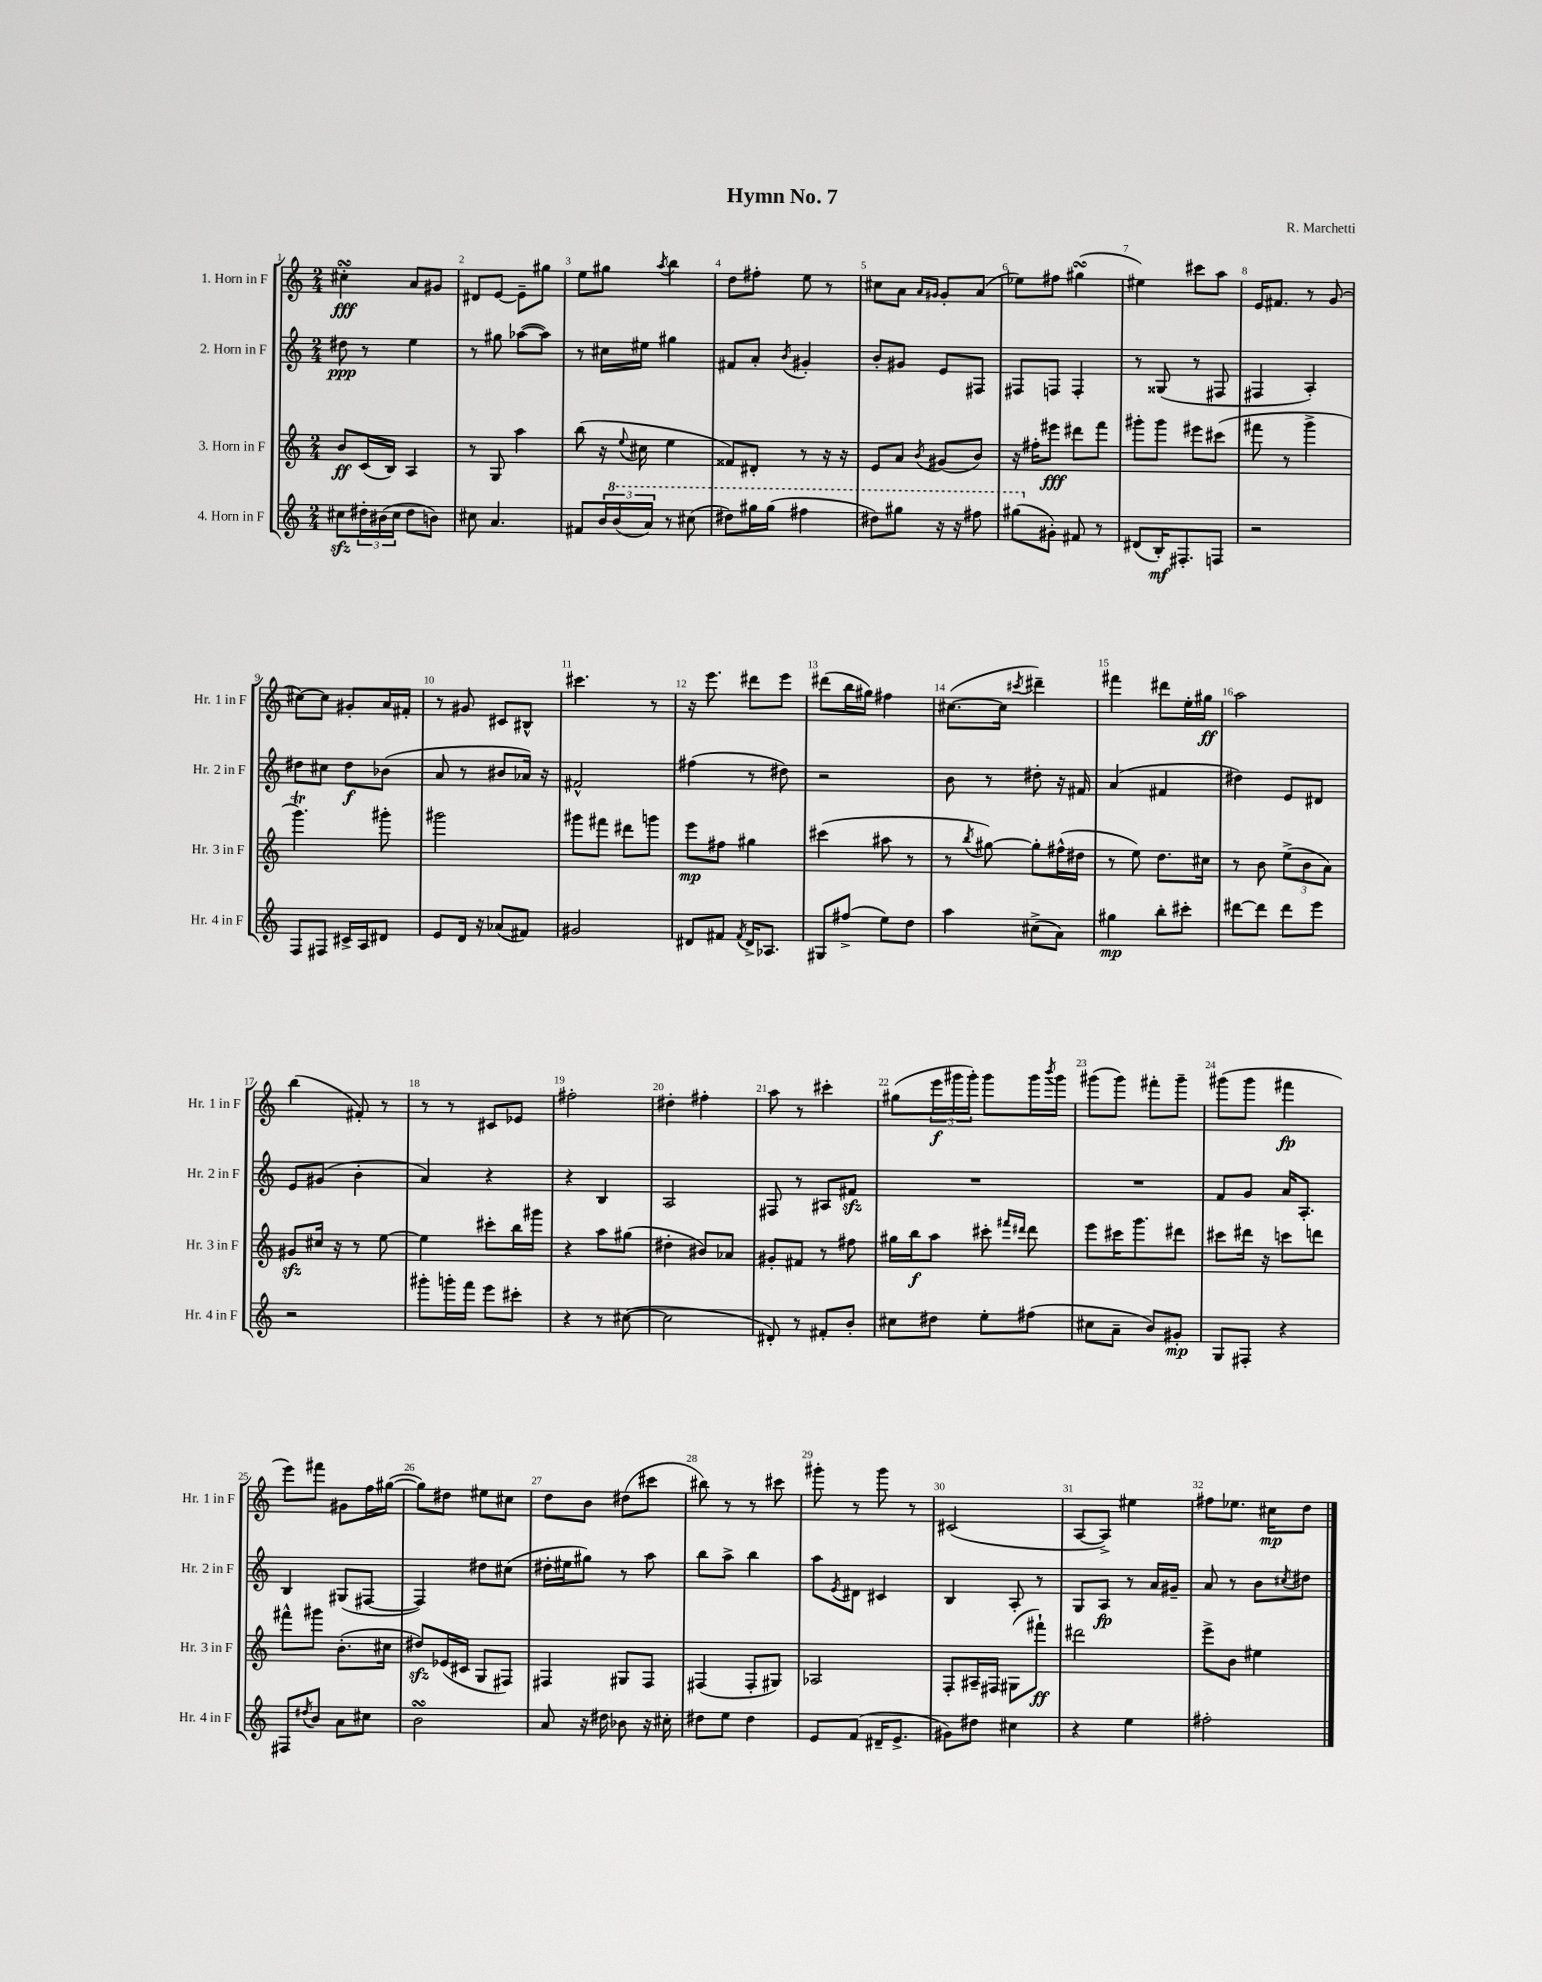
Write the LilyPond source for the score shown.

\header { title = "Hymn No. 7" composer = "R. Marchetti" }
<<
\new StaffGroup <<
\new Staff = "s0" \with { instrumentName = "1. Horn in F" shortInstrumentName = "Hr. 1 in F" } {
    \clef treble \key c \major \numericTimeSignature \time 2/4
    cis''4-.\turn\fff a'8 gis'8 |
    dis'8 e'8~ e'8-- gis''8 |
    e''8 gis''8 \acciaccatura { a''8 } b''4 |
    d''8 fis''8-. e''8 r8 |
    cis''8 a'8 \grace { a'16 gis'16 } gis'8-. a'8( |
    ees''8) fis''8 gis''4\turn( |
    eis''4) cis'''8 a''8 |
    e'16 fis'8. r8 g'8( |
    cis''8~) cis''8 gis'8-. a'16 fis'16-. |
    r8 gis'8 cis'8 bis8-^ |
    cis'''4. r8 |
    r16 e'''8. dis'''8 e'''8 |
    dis'''8( b''16 gis''16) fis''4 |
    cis''8.~( cis''16 \acciaccatura { cis'''8 } dis'''4--) |
    fis'''4 dis'''8 e''16-. gis''16\ff |
    a''2 |
    b''4( fis'8-.) r8 |
    r8 r8 cis'8 ees'8 |
    fis''2-. |
    dis''4-. fis''4-. |
    a''8 r8 cis'''4-. |
    gis''8( \tuplet 3/2 { e'''16\f gis'''16 gis'''16-.) } gis'''8 gis'''16 \acciaccatura { b'''8 } gis'''16 |
    gis'''8( gis'''8) fis'''8-. gis'''8-- |
    gis'''8( gis'''8 fis'''4\fp |
    e'''8) fis'''8 gis'8 f''16 gis''16~( |
    gis''8) dis''8 eis''8 cis''8 |
    d''8 b'8 dis''8( cis'''8 |
    bis''8) r8 r8 cis'''8 |
    gis'''8-. r8 gis'''8 r8 |
    cis'2( |
    a8~ a8->) eis''4 |
    fis''8 ees''8. cis''16\mp d''8 \bar "|." |
}
\new Staff = "s1" \with { instrumentName = "2. Horn in F" shortInstrumentName = "Hr. 2 in F" } {
    \clef treble \key c \major \numericTimeSignature \time 2/4
    dis''8\ppp r8 e''4 |
    r8 gis''8 aes''8~( aes''8) |
    r8 cis''16 eis''16 gis''4 |
    fis'8 a'8-. \acciaccatura { b'8 } gis'4-. |
    b'8-. gis'8 e'8 fis8 |
    fis8 f8 f4-. |
    r8 gisis8( r8 fis8 |
    fis4 a4-.) |
    dis''8 cis''8 dis''8\f bes'8( |
    a'8 r8 bis'8 aes'16) r16 |
    fis'2-^ |
    fis''4( r8 dis''8) |
    r2 |
    b'8 r8 dis''8-. r16 fis'16 |
    a'4( fis'4 |
    dis''4) e'8 dis'8 |
    e'8 gis'8( b'4-. |
    a'4) r4 |
    r4 b4 |
    a2 |
    fis8 r8 ais8 fis'8\sfz |
    R2 |
    R2 |
    f'8 g'8 a'16 a8.-. |
    b4 gis8( fis8~ |
    fis4) dis''8 cis''8( |
    dis''16-. eis''16 gis''8) r8 a''8 |
    b''8 a''8-> b''4 |
    a''8 \acciaccatura { e'8 } dis'8 cis'4 |
    b4 a8-. r8 |
    g8 a8\fp r8 a'16 gis'16-- |
    a'8 r8 b'8 \acciaccatura { cis''8 } dis''8 \bar "|." |
}
\new Staff = "s2" \with { instrumentName = "3. Horn in F" shortInstrumentName = "Hr. 3 in F" } {
    \clef treble \key c \major \numericTimeSignature \time 2/4
    b'8\ff c'16( b16) a4 |
    r8 g8 a''4 |
    b''8( r16 \appoggiatura { e''8 } cis''16 e''4 |
    fisis'8) dis'8-. r8 r16 r16 |
    e'8 a'8 \acciaccatura { b'8 } gis'8( b'8) |
    r16 fis''16-. eis'''8\fff dis'''8 f'''8 |
    gis'''8-. gis'''8 eis'''8 cis'''8( |
    fis'''8 r8 g'''4-> |
    g'''4.\trill) gis'''8-. |
    gis'''2 |
    gis'''8 fis'''8 dis'''8 g'''8 |
    e'''8\mp fis''8 gis''4 |
    cis'''4( ais''8 r8 |
    r8 \acciaccatura { b''8 } gis''8~) gis''8-. fis''16-^( dis''16 |
    r8 e''8) d''8. cis''16 |
    r8 b'8 \tuplet 3/2 { e''8->( b'8 a'8) } |
    gis'8\sfz cis''16 r16 r8 e''8~ |
    e''4 cis'''8-. b''16 gis'''16 |
    r4 a''8 gis''8( |
    dis''4-. bis'8) aes'8 |
    gis'8-. fis'8 r8 fis''8 |
    gis''16 b''16\f a''8 cis'''8-. \grace { fis'''16 dis'''16 } dis'''8 |
    e'''8 cis'''16 g'''8. dis'''8 |
    cis'''8 dis'''16 r16 c'''8 d'''8 |
    fis'''8-^ gis'''8 b'8.-.( cis''16 |
    dis''8\sfz) ees'16( cis'16 g8 fis8) |
    fis4 gis8 fis8 |
    fis4( fis8-. gis8) |
    aes2 |
    f8-. ais16-- fis16 gis8( fis'''8-!\ff) |
    dis'''2 |
    e'''8-> b'8 eis''4 \bar "|." |
}
\new Staff = "s3" \with { instrumentName = "4. Horn in F" shortInstrumentName = "Hr. 4 in F" } {
    \clef treble \key c \major \numericTimeSignature \time 2/4
    cis''8\sfz \tuplet 3/2 { dis''16-. bis'16( cis''16 } dis''8 b'8) |
    cis''8 a'4. |
    fis'8 \tuplet 3/2 { b'16 \ottava #1 b''16( a''16) } r8 cis'''8( |
    dis'''8) gis'''16 gis'''16( fis'''4 |
    dis'''8) gis'''8 r16 r16 fis'''8 |
    gis'''8( \ottava #0 gis'8-.) fis'8 r8 |
    dis'8( b16-.\mf) fis8.-. f8 |
    r2 |
    f8 fis8 cis'16-> a16 dis'8 |
    e'8 d'16 r16 aes'8( fis'8) |
    gis'2 |
    dis'8 fis'8 \acciaccatura { fis'8 } dis'16-> aes8. |
    gis8 fis''8->( e''8) d''8 |
    a''4 cis''8->( a'8) |
    gis''4\mp b''8-. cis'''8-. |
    dis'''8~ dis'''8 dis'''8 e'''8 |
    r2 |
    gis'''8-. g'''16-. f'''16 e'''8 cis'''8-. |
    r4 r8 cis''8~( |
    cis''2 |
    dis'8-.) r8 fis'8-. b'8-. |
    cis''8 dis''8 e''8-. fis''8( |
    cis''8 a'8-- b'8) gis'8-.\mp |
    g8 fis8-. r4 |
    fis8 \acciaccatura { dis''8 } b'8 a'8 cis''8 |
    b'2\turn |
    a'8 r16 dis''16 bes'8 r16 cis''16-. |
    dis''8 e''8 dis''4 |
    e'8 f'8( dis'16-- e'8.-> |
    gis'8) dis''8 cis''4 |
    r4 e''4 |
    fis''2-. \bar "|." |
}
>>
>>
\layout { \context { \Score \override BarNumber.break-visibility = ##(#f #t #t) barNumberVisibility = #all-bar-numbers-visible } }
